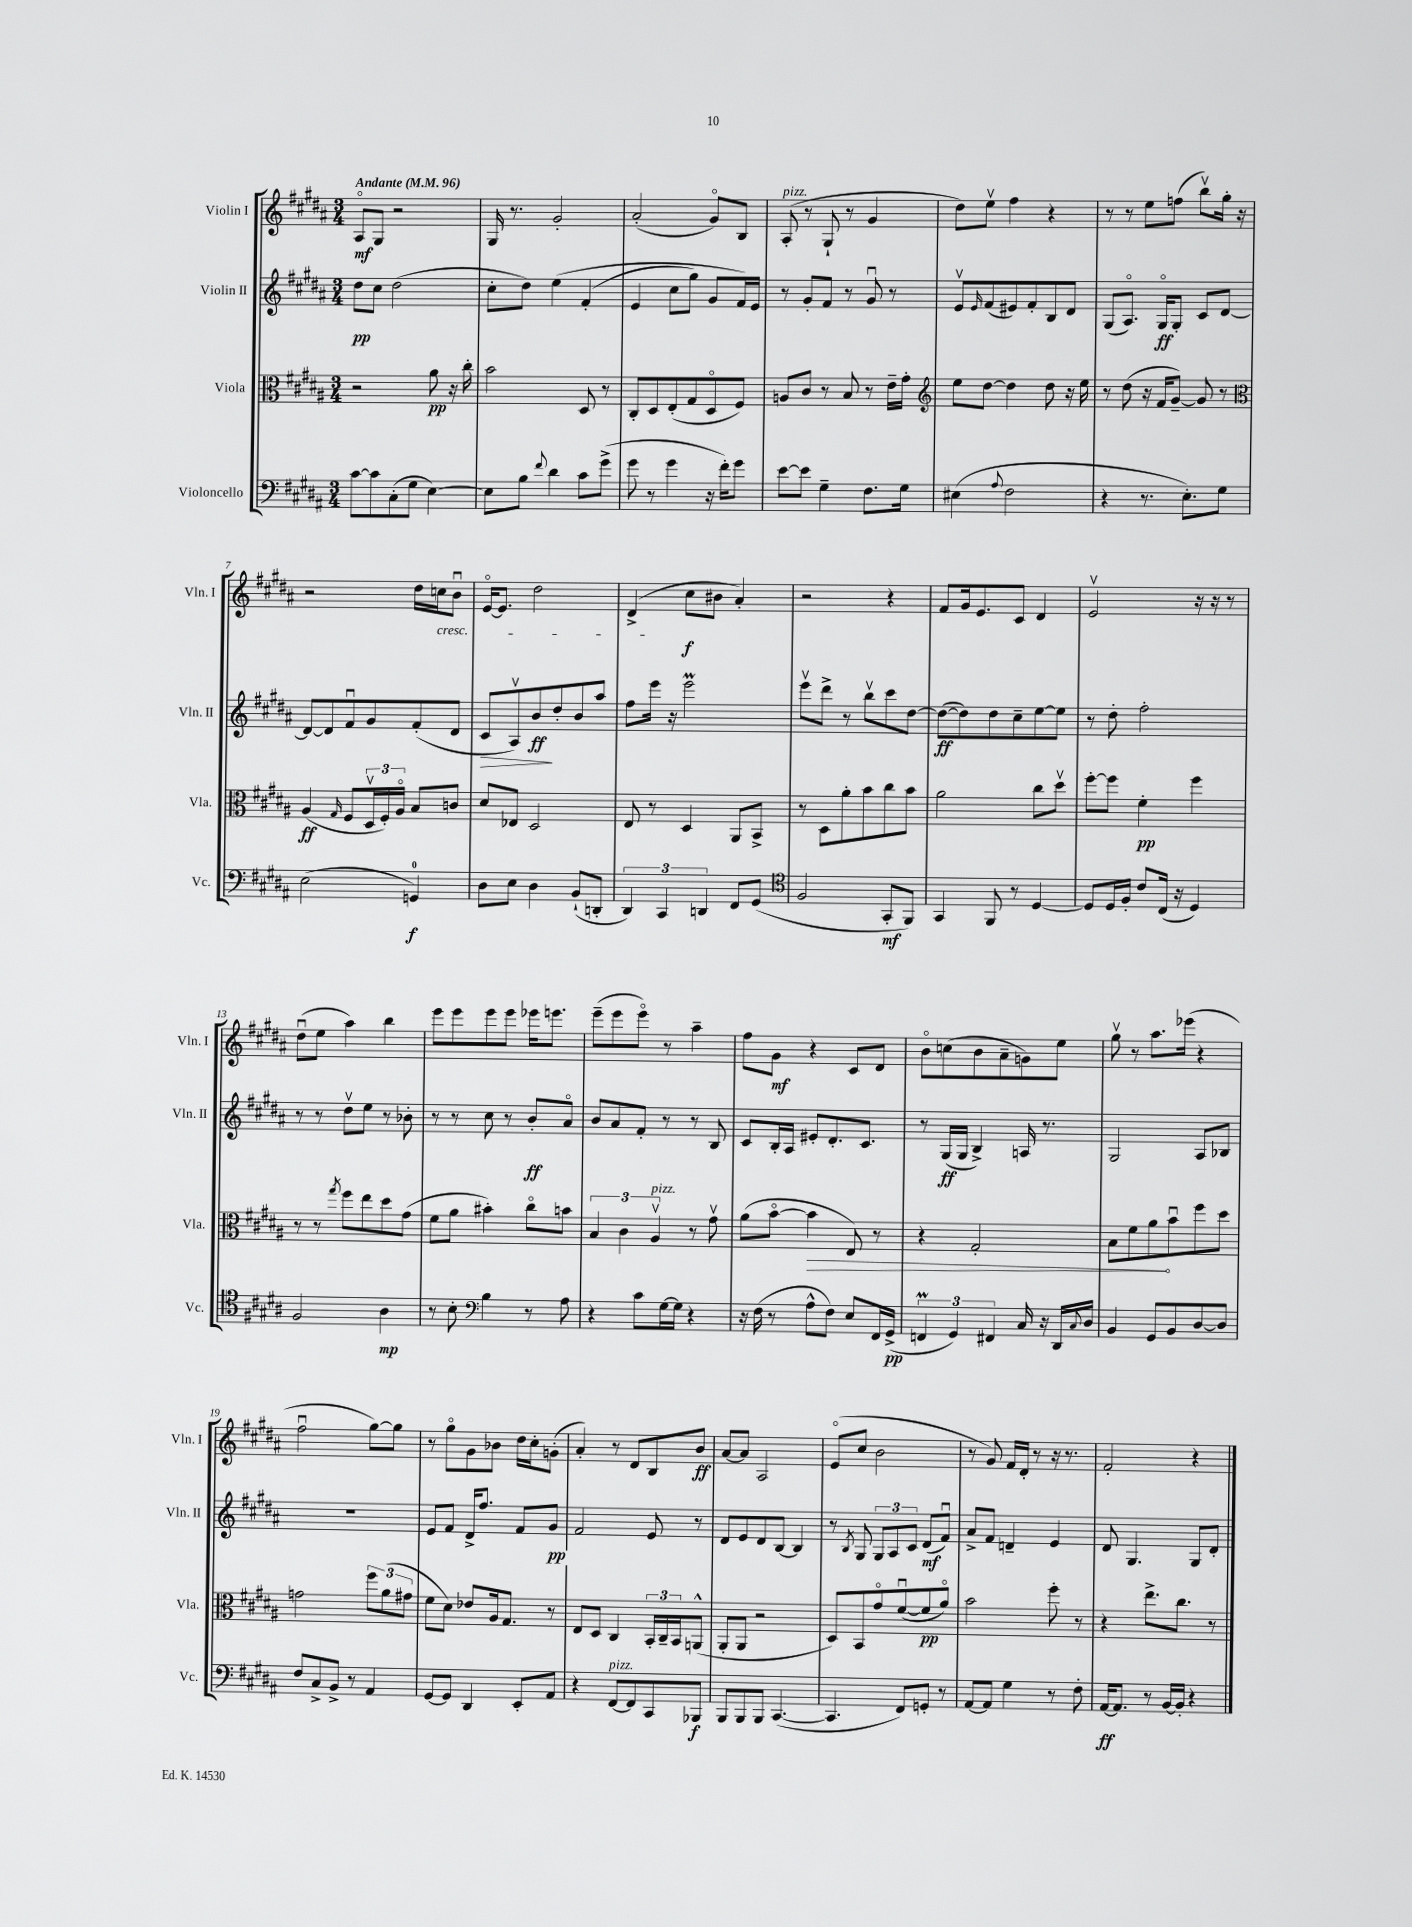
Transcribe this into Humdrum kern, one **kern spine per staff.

**kern	**dynam	**kern	**dynam	**kern	**dynam	**kern	**dynam
*part4	*part4	*part3	*part3	*part2	*part2	*part1	*part1
*staff4	*staff4	*staff3	*staff3	*staff2	*staff2	*staff1	*staff1
*I"Violoncello	*	*I"Viola	*	*I"Violin II	*	*I"Violin I	*
*I'Vc.	*	*I'Vla.	*	*I'Vln. II	*	*I'Vln. I	*
*clefF4	*	*clefC3	*	*clefG2	*	*clefG2	*
*k[f#c#g#d#a#]	*	*k[f#c#g#d#a#]	*	*k[f#c#g#d#a#]	*	*k[f#c#g#d#a#]	*
*M3/4	*	*M3/4	*	*M3/4	*	*M3/4	*
*MM96	*	*MM96	*	*MM96	*	*MM96	*
=1	=1	=1	=1	=1	=1	=1	=1
!	!	!	!	!	!	!LO:TX:a:B:t=Andante	!
[8c#\L	.	2r	.	8dd#\L	pp	8A#/L	mf
8c#\]	.	.	.	8cc#\J	.	8G#/J	.
(8C#'\	.	.	.	(2dd#\	.	2r	.
8G#\J	.	.	.	.	.	.	.
[4E\)	.	8a#\	pp	.	.	.	.
.	.	16r	.	.	.	.	.
.	.	16cc#'\	.	.	.	.	.
=2	=2	=2	=2	=2	=2	=2	=2
8E\L]	.	2b\	.	8cc#'\L	.	16G#/	.
.	.	.	.	.	.	8.r	.
8B\J	.	.	.	8dd#\J)	.	.	.
8qqf#/	.	.	.	.	.	.	.
4d#\	.	.	.	(4ee\	.	2g#'/	.
8c#\L	.	8D#/	.	(4f#'/	.	.	.
(8g#^\J	.	8r	.	.	.	.	.
=3	=3	=3	=3	=3	=3	=3	=3
8g#\	.	8C#'/L	.	4e/	.	(2a#'/	.
8r	.	8D#/	.	.	.	.	.
4g#\	.	(8E'/	.	8cc#\L	.	.	.
.	.	8G#/	.	8gg#\J)	.	.	.
16r	.	8D#/	.	8g#/L	.	8g#/L)	.
16f#'\KL)	.	.	.	.	.	.	.
8g#\J	.	8F#/J)	.	16f#/L)	.	8B/J	.
.	.	.	.	16e/JJ	.	.	.
=4	=4	=4	=4	=4	=4	=4	=4
!	!	!	!	!	!	!LO:TX:a:i:t=pizz.	!
[8e\L	.	8An/L	.	8r	.	(8A#'/	.
8e\J]	.	8c#/J	.	8g#'/L	.	8r	.
4G#~\	.	8r	.	8f#/J	.	8G#`/	.
.	.	8B/	.	8r	.	8r	.
8.F#\L	.	8r	.	8g#u/	.	4g#/	.
.	.	16e~\LL	.	8r	.	.	.
16G#\Jk	.	16g#'\JJ	.	.	.	.	.
=5	=5	=5	=5	=5	=5	=5	=5
*	*	*clefG2	*	*	*	*	*
(4E#X\	.	8ee\L	.	8ev/L	.	8dd#\L)	.
.	.	.	.	16qqe/	.	.	.
.	.	[8dd#\J	.	(8f#/	.	8eev\J	.
8qqA#/	.	.	.	.	.	.	.
2F#\	.	4dd#\]	.	8e#X/)	.	4ff#\	.
.	.	.	.	8f#'/	.	.	.
.	.	8dd#\	.	8B/	.	4r	.
.	.	16r	.	8d#/J	.	.	.
.	.	16ee\	.	.	.	.	.
=6	=6	=6	=6	=6	=6	=6	=6
4r	.	8r	.	(8G#/L	.	8r	.
.	.	(8dd#\	.	8.A#/J)	.	8r	.
8.r	.	16r	.	.	.	8ee\L	.
.	.	16f#/KL	.	16G#/KL	ff	.	.
.	.	[8g#~/J)	.	8G#'/J	.	(8ffn\J	.
8.E'\L)	.	.	.	.	.	.	.
.	.	8g#/]	.	8c#/L	.	8bbv\L)	.
8G#\J	.	8r	.	[8d#/J	.	16gg#'\Jk	.
.	.	.	.	.	.	16r	.
!!LO:LB:g=z
=7	=7	=7	=7	=7	=7	=7	=7
*	*	*clefC3	*	*	*	*	*
(2E\	.	(4A#/	ff	8d#/L_	.	2r	.
.	.	.	.	8d#/]	.	.	.
.	.	16qqG#/	.	.	.	.	.
.	.	8F#/L	.	8f#u/	.	.	.
.	.	24D#v/L	.	8g#/	.	.	.
.	.	24F#'/)	.	.	.	.	.
.	.	24A#/JJ	.	.	.	.	.
4GGn/)	f	8B/L	.	(8f#'/	.	16dd#\LL	.
!	!	!	!	!	!	!LO:TX:b:i:t=cresc.	!
.	.	.	.	.	.	16ccn\J	.
.	.	8cn/J	.	8d#/J	.	8bu\J	.
=8	=8	=8	=8	=8	=8	=8	=8
!	!	!	!	!	!LO:HP:b	!	!
8D#\L	.	8d#/L	.	8c#/L	>	[16e/KL	.
.	.	.	.	.	.	8.e/J]	.
8E\J	.	8E-X/J	.	8A#v/)	.	.	.
4D#\	.	2D#/	.	8b/	ff	2dd#\	.
.	.	.	.	8dd#'/	]	.	.
(8BB`/L	.	.	.	8b/	.	.	.
8DDn'/J	.	.	.	8aa#/J	.	.	.
=9	=9	=9	=9	=9	=9	=9	=9
6DD#/)	.	8E/	.	8ff#\L	.	(4d#^/	.
.	.	8r	.	16eee\Jk	.	.	.
6CC#/	.	.	.	.	.	.	.
.	.	.	.	16r	.	.	.
.	.	4D#/	.	2eeeM\	.	8cc#\L	f
6DDn/	.	.	.	.	.	.	.
.	.	.	.	.	.	8b#X\J	.
8FF#/L	.	8AA#/L	.	.	.	4a#'/)	.
(8GG#/J	.	8BB^/J	.	.	.	.	.
=10	=10	=10	=10	=10	=10	=10	=10
*clefC4	*	*	*	*	*	*	*
2F#/	.	8r	.	8eeev\L	.	2r	.
.	.	8D#\L	.	8ddd#^\J	.	.	.
.	.	8a#'\	.	8r	.	.	.
.	.	8b\	.	8bbv\L	.	.	.
8GG#'/L	mf	8cc#\	.	8ccc#\	.	4r	.
8FF#/J)	.	8b\J	.	[8dd#\J	.	.	.
=11	=11	=11	=11	=11	=11	=11	=11
4GG#/	.	2a#\	.	(8dd#\L_	ff	8f#/L	.
.	.	.	.	8dd#\])	.	16g#/k	.
.	.	.	.	.	.	8.e/	.
8FF#/	.	.	.	8dd#\	.	.	.
8r	.	.	.	8cc#~\	.	8c#/J	.
[4D#/	.	8cc#\L	.	[8ee\	.	4d#/	.
.	.	8dd#v\J	.	8ee\J]	.	.	.
=12	=12	=12	=12	=12	=12	=12	=12
8D#/L]	.	[8ff#'\L	.	8r	.	2ev/	.
16D#/L	.	8ff#\J]	.	8dd#'\	.	.	.
16F#'/JJ	.	.	.	.	.	.	.
8c#/L	.	4f#'\	pp	2ff#'\	.	.	.
(16C#/Jk	.	.	.	.	.	.	.
16r	.	.	.	.	.	.	.
4D#/)	.	4ff#\	.	.	.	16r	.
.	.	.	.	.	.	16r	.
.	.	.	.	.	.	8r	.
!!LO:LB:g=z
=13	=13	=13	=13	=13	=13	=13	=13
2F#/	.	8r	.	8r	.	(8dd#u\L	.
.	.	8r	.	8r	.	8ee\J	.
.	.	8qgg#/	.	.	.	.	.
.	.	8ff#\L	.	8dd#v\L	.	4aa#\)	.
.	.	8ee\	.	8ee\J	.	.	.
4A#\	mp	8dd#\	.	8r	.	4bb\	.
.	.	(8g#\J	.	8b-X'\	.	.	.
=14	=14	=14	=14	=14	=14	=14	=14
8r	.	8f#\L	.	8r	.	8eee\L	.
8B'\	.	8a#\J	.	8r	.	8eee\	.
*clefF4	*	*	*	*	*	*	*
4B\	.	4b#X'\)	.	8cc#\	.	8eee\	.
.	.	.	.	8r	.	8eee\J	.
8r	.	8cc#\L	.	8b'/L	ff	16eee-X\KL	.
.	.	.	.	.	.	8.eeen\J	.
8A#\	.	8bn\J	.	8a#/J	.	.	.
=15	=15	=15	=15	=15	=15	=15	=15
4r	.	6B/	.	8b/L	.	(8eee~\L	.
.	.	.	.	8a#/	.	8eee\	.
.	.	6c#\	.	.	.	.	.
8c#\L	.	.	.	8f#'/J	.	8eee\J)	.
!	!	!LO:TX:a:i:t=pizz.	!	!	!	!	!
.	.	6A#v/	.	.	.	.	.
[16G#\L	.	.	.	8r	.	8r	.
16G#\JJ]	.	.	.	.	.	.	.
4r	.	8r	.	8r	.	4aa#~\	.
.	.	8g#v\	.	8B/	.	.	.
=16	=16	=16	=16	=16	=16	=16	=16
16r	.	(8a#\L	.	8c#/L	.	8ff#\L	.
(16F#\	.	.	.	.	.	.	.
8r	.	[8b\J	.	16B'/L	.	8g#\J	mf
.	.	.	.	16A#/JJ	.	.	.
!	!	!	!LO:HP:b	!	!	!	!
8A#^^\L	.	4b\]	>	8e#X'/L	.	4r	.
8F#\J)	.	.	.	8.d#'/	.	.	.
8E/L	.	8E/)	.	.	.	8c#/L	.
.	.	.	.	8.c#/J	.	.	.
16FF#/L	.	8r	.	.	.	8d#/J	.
(16GG#^/JJ	pp	.	.	.	.	.	.
=17	=17	=17	=17	=17	=17	=17	=17
6FFnM/	.	4r	.	8r	.	8b\L	.
.	.	.	.	(16G#/LL	ff	(8ccn\	.
6GG#/)	.	.	.	.	.	.	.
.	.	.	.	16G#/JJ	.	.	.
.	.	2G#'/	.	4B^/)	.	8b\	.
6FF#X/	.	.	.	.	.	.	.
.	.	.	.	.	.	8a#~\	.
16C#/	.	.	.	16An/	.	8gn\)	.
16r	.	.	.	8.r	.	.	.
16DD#/LL	.	.	.	.	.	8ee\J	.
8qqC#/	.	.	.	.	.	.	.
16D#/JJ	.	.	.	.	.	.	.
=18	=18	=18	=18	=18	=18	=18	=18
4BB/	.	8B\L	.	2G#/	.	8gg#v\	.
.	.	8f#\	.	.	.	8r	.
8GG#/L	.	8a#\	.	.	.	8.aa#\L	.
8BB/	.	8bu\	]	.	.	.	.
.	.	.	.	.	.	(16eee-X\Jk	.
[8D#/	.	8ff#\	.	8A#/L	.	4r	.
8D#/J]	.	8dd#\J	.	8B-X/J	.	.	.
!!LO:LB:g=z
=19	=19	=19	=19	=19	=19	=19	=19
8F#/L	.	2gn\	.	2.r	.	2ff#u\	.
8C#^/	.	.	.	.	.	.	.
8BB^/J	.	.	.	.	.	.	.
8r	.	.	.	.	.	.	.
4AA#/	.	12ff#\L	.	.	.	[8gg#\L)	.
.	.	(12a#\	.	.	.	.	.
.	.	.	.	.	.	8gg#\J]	.
.	.	12g#X\J	.	.	.	.	.
=20	=20	=20	=20	=20	=20	=20	=20
[8GG#/L	.	8f#\L	.	8e/L	.	8r	.
8GG#/J]	.	8d#\J)	.	8f#/J	.	8gg#\L	.
4DD#/	.	8e-X/L	.	16d#^/KL	.	8g#\	.
.	.	.	.	8.ff#/J	.	.	.
.	.	16A#/k	.	.	.	8b-X\J	.
.	.	8.G#/J	.	.	.	.	.
8EE'/L	.	.	.	8f#/L	.	16dd#\LL	.
.	.	.	.	.	.	16cc#'\J	.
8AA#/J	.	8r	.	8g#/J	pp	(8gn'\J	.
=21	=21	=21	=21	=21	=21	=21	=21
4r	.	8E/L	.	2f#/	.	4a#'/)	.
.	.	8D#/J	.	.	.	.	.
!LO:TX:a:i:t=pizz.	!	!	!	!	!	!	!
[8FF#/L	.	4C#/	.	.	.	8r	.
8FF#/]	.	.	.	.	.	8d#/L	.
8CC#/	.	24BB'/LL	.	8e/	.	8B/	.
.	.	24C#~/	.	.	.	.	.
.	.	24BB/J	.	.	.	.	.
8BBB-X/J	f	(8AAn^^/J	.	8r	.	8b/J	ff
=22	=22	=22	=22	=22	=22	=22	=22
8BBB/L	.	8AA#'/L	.	8d#/L	.	[8a#/L	.
8BBB/	.	8AA#/J	.	8e/	.	8a#/J]	.
8BBB/J	.	2r	.	8d#/	.	2A#/	.
([4.CC#/	.	.	.	[8B/J	.	.	.
.	.	.	.	4B/]	.	.	.
=23	=23	=23	=23	=23	=23	=23	=23
4.CC#/]	.	8D#/L)	.	8r	.	(8e/L	.
.	.	.	.	8qB/	.	.	.
.	.	8BB/	.	8G#/	.	8cc#/J	.
.	.	8g#/	.	12G#/L	.	2b\	.
.	.	.	.	12A#/	.	.	.
8FF#/L)	.	([8f#u/	.	.	.	.	.
.	.	.	.	12c#/J	.	.	.
8GGn'/J	.	8f#/]	pp	(8d#/L	mf	.	.
8r	.	8a#/J)	.	8f#u/J)	.	.	.
=24	=24	=24	=24	=24	=24	=24	=24
[8AA#/L	.	2b\	.	8a#^/L	.	8r	.
8AA#/J]	.	.	.	8f#/J	.	8g#/)	.
4G#\	.	.	.	4dn~/	.	16f#/LL	.
.	.	.	.	.	.	16d#'/JJ	.
.	.	.	.	.	.	8r	.
8r	.	8ff#'\	.	4e/	.	16r	.
.	.	.	.	.	.	8.r	.
8F#'\	.	8r	.	.	.	.	.
=25	=25	=25	=25	=25	=25	=25	=25
[16AA#/KL	ff	4r	.	8d#/	.	2f#'/	.
8.AA#/J]	.	.	.	.	.	.	.
.	.	.	.	4.G#/	.	.	.
8r	.	8.ee^\L	.	.	.	.	.
[16BB/LL	.	.	.	.	.	.	.
16BB'/JJ]	.	8.cc#\J	.	.	.	.	.
4r	.	.	.	8G#/L	.	4r	.
.	.	8r	.	8d#'/J	.	.	.
==	==	==	==	==	==	==	==
*-	*-	*-	*-	*-	*-	*-	*-
